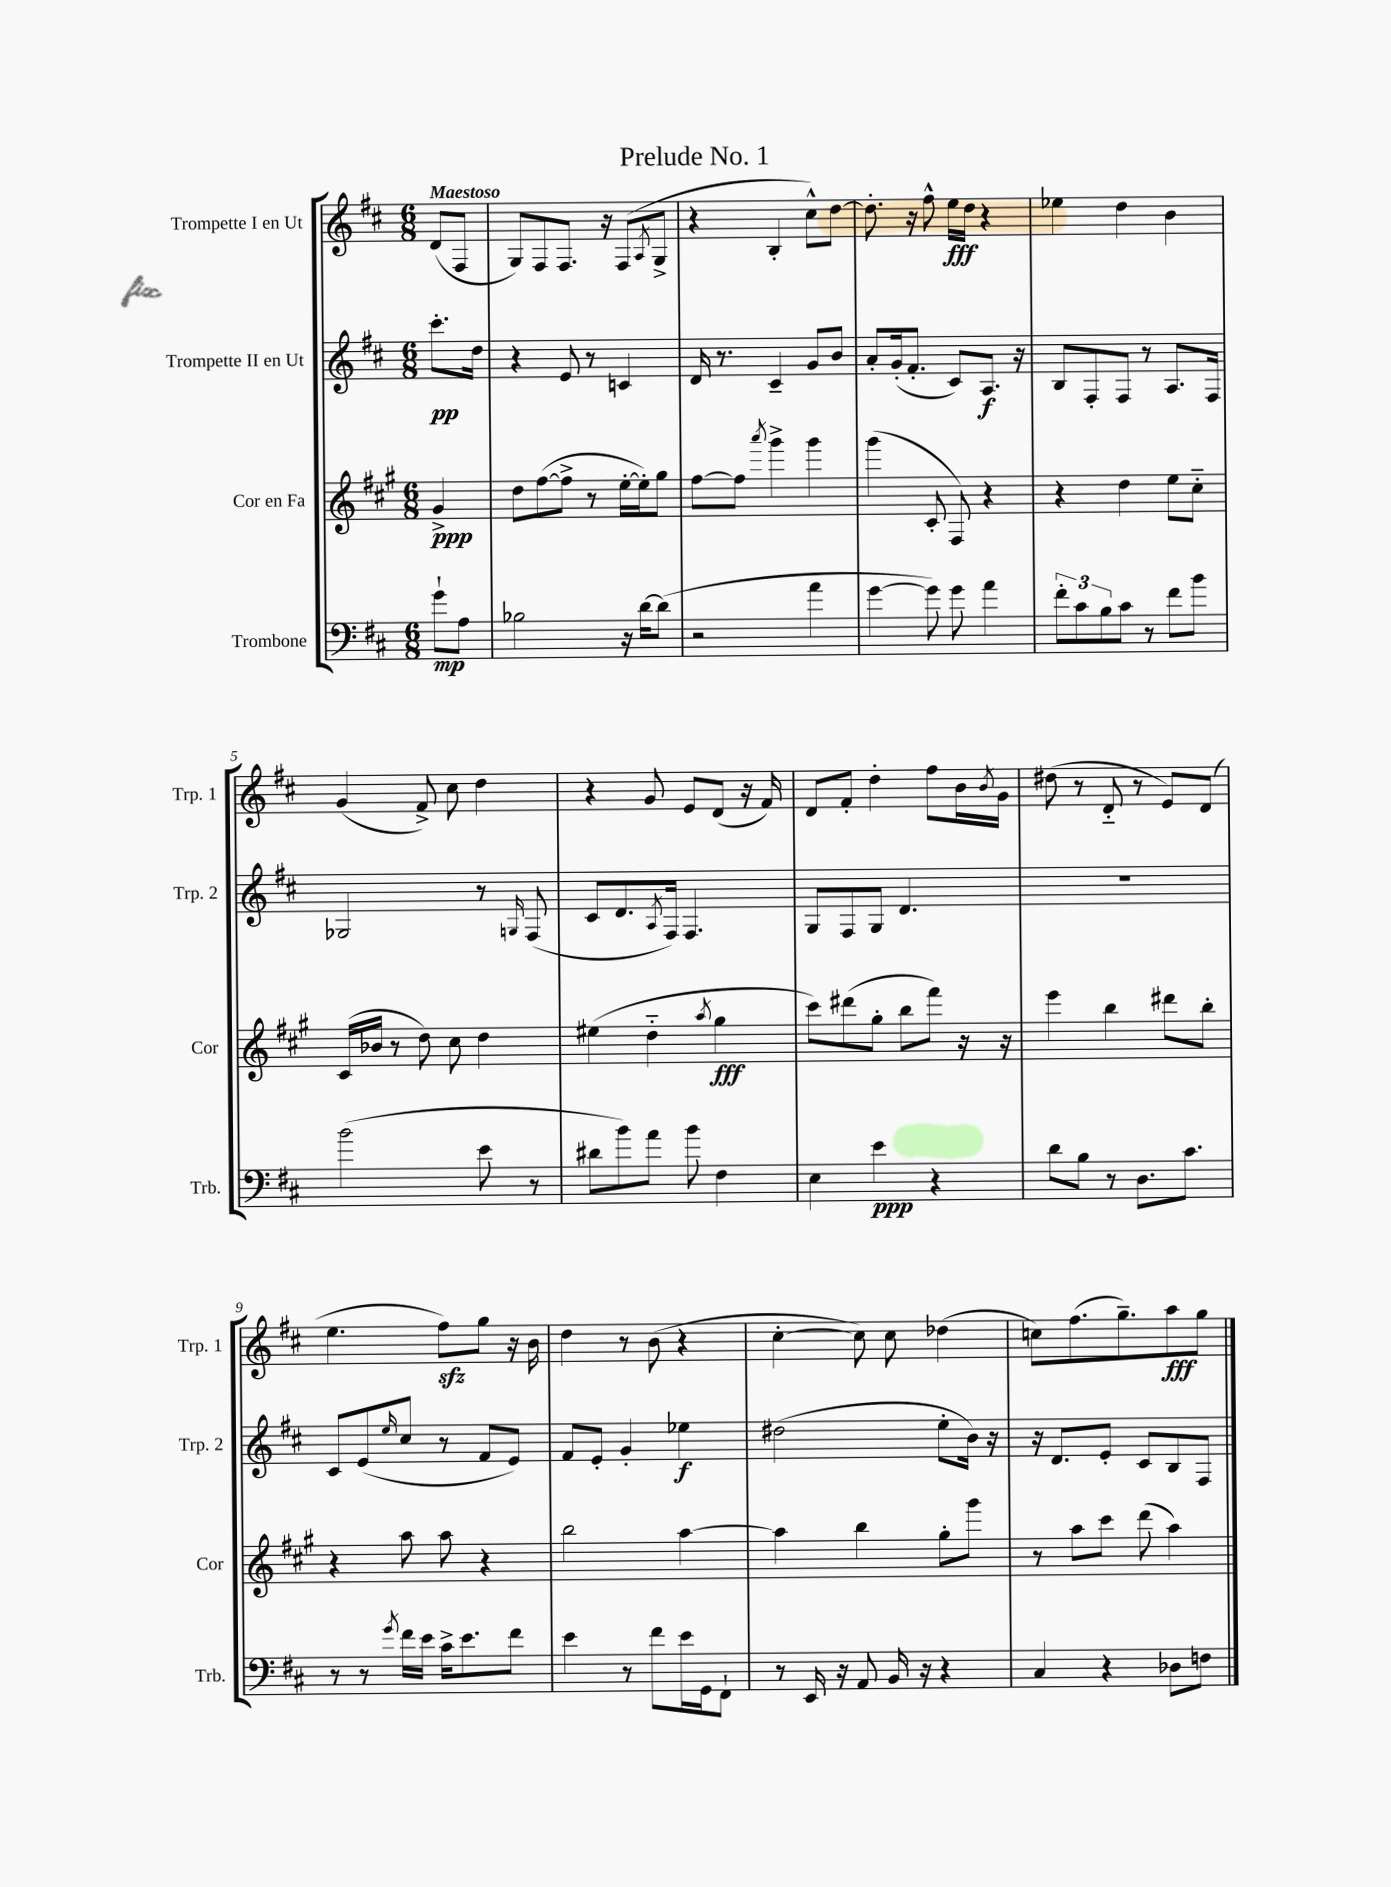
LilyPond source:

\header { title = "Prelude No. 1" }
<<
\new StaffGroup <<
\new Staff = "s0" \with { instrumentName = "Trompette I en Ut" shortInstrumentName = "Trp. 1" } {
    \clef treble \key d \major \numericTimeSignature \time 6/8 \partial 4 \tempo "Maestoso"
    d'8( fis8 |
    g8) fis8 fis8. r16 fis8( \acciaccatura { a8 } g8-> |
    r4 b4-. cis''8-^) d''8~ |
    d''8.-. r16 fis''8-^ e''16\fff d''16 r4 |
    ees''4 d''4 b'4 |
    g'4( fis'8->) cis''8 d''4 |
    r4 g'8 e'8 d'8( r16 fis'16) |
    d'8 fis'8-. d''4-. fis''8 b'16 \acciaccatura { b'8 } g'16 |
    dis''8( r8 d'8-_ r8 e'8) d'8( |
    e''4. fis''8\sfz) g''8 r16 b'16 |
    d''4 r8 b'8( r4 |
    cis''4~-. cis''8) cis''8 des''4( |
    c''8) fis''8.( g''8.--) a''8\fff g''8 \bar "|." |
}
\new Staff = "s1" \with { instrumentName = "Trompette II en Ut" shortInstrumentName = "Trp. 2" } {
    \clef treble \key d \major \numericTimeSignature \time 6/8 \partial 4
    cis'''8.-.\pp d''16 |
    r4 e'8 r8 c'4 |
    d'16 r8. cis'4-- g'8 b'8 |
    a'8-. g'16-.( fis'8.-. cis'8) a8.\f r16 |
    b8 fis8-. fis8 r8 a8. fis16 |
    ges2 r8 \grace { g16 } fis8( |
    cis'8 d'8. \acciaccatura { a8 } fis16) fis4. |
    g8 fis8 g8 d'4. |
    R2. |
    cis'8 e'8( \grace { e''16 } cis''8 r8 fis'8 e'8) |
    fis'8 e'8-. g'4-. ees''4\f |
    dis''2( e''8-. b'16) r16 |
    r16 d'8. e'8-. cis'8 b8 fis8 \bar "|." |
}
\new Staff = "s2" \with { instrumentName = "Cor en Fa" shortInstrumentName = "Cor" } {
    \clef treble \key a \major \numericTimeSignature \time 6/8 \partial 4
    gis'4->\ppp |
    d''8 fis''8~( fis''8-> r8 e''16~-. e''16-.) gis''8 |
    fis''8~ fis''8 \acciaccatura { a'''8 } gis'''4-> gis'''4 |
    gis'''4( cis'8-. fis8) r4 |
    r4 d''4 e''8 cis''8-_ |
    cis'16( bes'16 r8 d''8) cis''8 d''4 |
    eis''4( d''4-_ \acciaccatura { a''8 } gis''4\fff |
    cis'''8) dis'''8( gis''8-. b''8 fis'''8) r16 r16 |
    e'''4 b''4 dis'''8 b''8-. |
    r4 a''8 a''8 r4 |
    b''2 a''4~ |
    a''4 b''4 gis''8-. gis'''8 |
    r8 a''8 cis'''8 d'''8( a''4) \bar "|." |
}
\new Staff = "s3" \with { instrumentName = "Trombone" shortInstrumentName = "Trb." } {
    \clef bass \key d \major \numericTimeSignature \time 6/8 \partial 4
    g'8-!\mp a8 |
    bes2 r16 d'16~ d'8( |
    r2 a'4 |
    g'4~ g'8) g'8 a'4 |
    \tuplet 3/2 { fis'8-. cis'8 b8 } cis'8 r8 fis'8 b'8 |
    b'2( e'8 r8 |
    dis'8 b'8) a'8 b'8 fis4 |
    e4 e'4\ppp r4 |
    d'8 b8 r8 d8. cis'8. |
    r8 r8 \acciaccatura { g'8 } fis'16 e'16 cis'16-> e'8. fis'8 |
    e'4 r8 fis'8 e'16 g,16 fis,8-! |
    r8 e,16 r16 a,8 b,16 r16 r4 |
    cis4 r4 des8 f8 \bar "|." |
}
>>
>>
